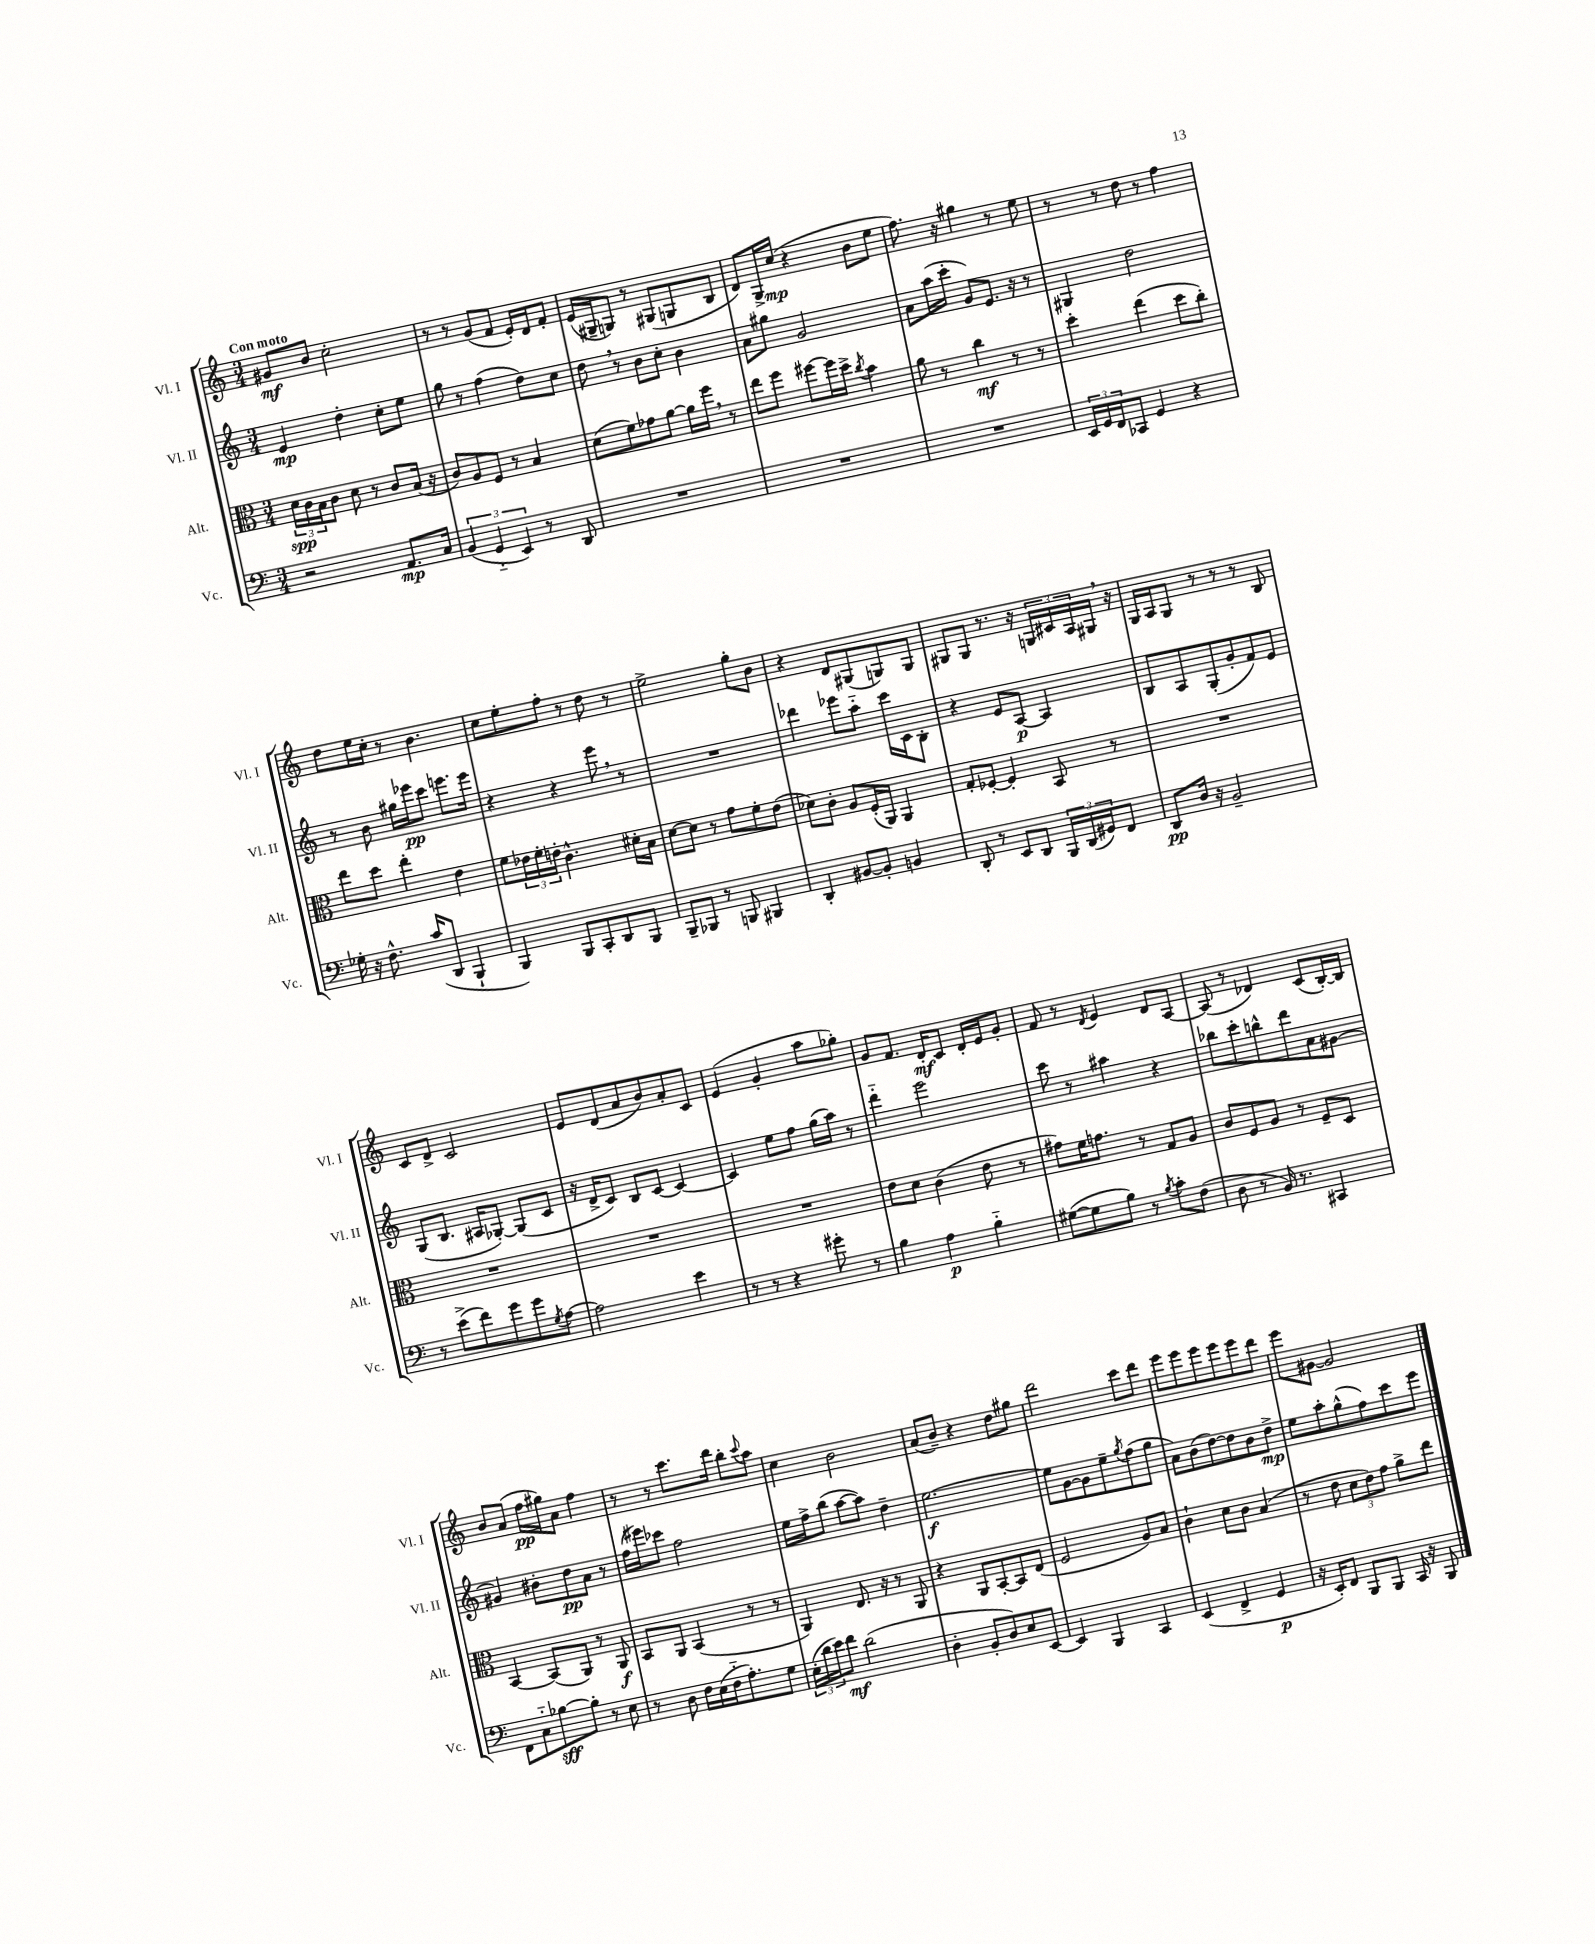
<<
\new StaffGroup <<
\new Staff = "s0" \with { instrumentName = "Vl. I" shortInstrumentName = "Vl. I" } {
    \clef treble \key c \major \numericTimeSignature \time 3/4 \tempo "Con moto"
    gis'8\mf b'8 c''2-. |
    r8 r8 g'8( f'8 e'16-.) d'16 f'8-. |
    e'16( gis16-- g8) r8 gis8( g8 b8 |
    d'8) g16-> c''16\mp( r4 b'8 e''8 |
    f''8.) r16 gis''4 r8 e''8 |
    r8 r8 d''8 r8 f''4 |
    d''8 e''16 c''16-. r8 b'4. |
    c''8 e''8-. f''8-. r8 d''8 r8 |
    e''2-> g''8-. b'8 |
    r4 d'8 gis8( g8) g8 |
    gis8 gis8 r8. r16 \tuplet 3/2 { g16 cis'16 a16 } gis16 \breathe r16 |
    g16 a16 g8 r8 r8 r8 b8 |
    c'8 d'8-> c'2 |
    e'8 d'8( a'8 b'8) a'8-. c'8 |
    e'4( g'4-. a''8 ges''8-.) |
    g'8 f'8. d'16-.\mf c'8 d'16-. e'16 g'8-. |
    f'8 r8 \acciaccatura { d'8 } e'4 d'8 a8~ |
    a8( r8 des'4) c'8( b16~-.) b16 |
    b'8 a'8( f''16\pp gis''16) a'8 f''4 |
    r8 r8 c'''8. d'''16 b''8-. \appoggiatura { c'''8 } a''8 |
    c''4 b'2 |
    a'8( b'8--) r4 d''8 gis''8 |
    d'''2 c'''8 d'''8 |
    e'''8 e'''8 e'''8 e'''8 e'''8 d'''8 |
    e'''8 gis'8~ gis'2 \bar "|." |
}
\new Staff = "s1" \with { instrumentName = "Vl. II" shortInstrumentName = "Vl. II" } {
    \clef treble \key c \major \numericTimeSignature \time 3/4
    e'4\mp d''4-. c''8-. e''8 |
    g''8 r8 f''4( d''8) c''8 |
    d''8 \breathe r8 b'8 c''8-. b'4 |
    a'8 gis''8 g'2 |
    a'8 a''16( c'''16-. g'8) e'8. r16 r8 |
    gis4 d''2 |
    r8 b'8 gis''16 ees'''16\pp c'''8 e'''8. e'''16 |
    r4 r4 e'''8 \breathe r8 |
    R2. |
    des'''4 ees'''8 a''8-_ c'''16 c'16 b8-. |
    r4 e'8 a8~\p a4 |
    b8 a8 g8-.( g'8-. f'8) e'8 |
    g8( b8. ais16 ges8~-.) ges8( c'8 |
    r16 d'16-> c'8) b8 c'8~ c'4~ |
    c'4 e''8 f''8 g''16( a''16) r8 |
    d'''4-_ e'''2 |
    c'''8 r8 ais''4 r4 |
    bes''8 c'''8-. b''8-^ d'''8 a'8 gis'8~ |
    gis'4 bis'8-. d''8\pp a'8 r8 |
    f''16( eis'''16) ces'''8 f''2 |
    e''16 f''16-> b''8( a''8~ a''8) d''4-- |
    e''2.~\f |
    e''8 g'8~ g'8 e''8-- \acciaccatura { g''8 } f''8( g''8 |
    a'8) b'8( d''8~) d''8 b'8 d''8->\mp |
    e''8 a''8-. g''8-^( f''8) c'''8 e'''8 \bar "|." |
}
\new Staff = "s2" \with { instrumentName = "Alt." shortInstrumentName = "Alt." } {
    \clef alto \key c \major \numericTimeSignature \time 3/4
    \tuplet 3/2 { d'16\spp c'16 b16 } c'8 d'8 r8 c'8 b16( r16 |
    c'8) a8 f8 r8 b4 |
    d'8( f'8) ges'8 a'8~ a'16 f''16 \breathe r8 |
    e''8 f''8 fis''8~ fis''16 d''16-> \acciaccatura { c''8 } b'4 |
    a'8 r8 c''4\mf r8 r8 |
    d''4-. e''4( d''8 c''8-.) |
    e''8 d''8 e''4-. e'4 |
    f'8 \tuplet 3/2 { ees'16 f'16-. e'16-. } c'4.-^ dis'16-. b16 |
    d'8~ d'8 r8 g'8 f'8-. e'8( |
    des'8) c'8-. a8 f16-.( a,16) a,4 |
    g8-. fes8~-. fes4-. b,8 r8 |
    R2. |
    R2. |
    R2. |
    R2. |
    e'8 d'8 c'4( e'8 r8 |
    gis'8) f'16 g'8. r8 g8 a8 |
    c'8 f8 a8 r8 f8-- d8 |
    b,4~ b,8( a,8) r8 a,8\f |
    b,8 a,8 b,4( r8 r8 |
    a,4) e8. r16 r8 a,8 |
    r4 a,8 b,8~-. b,8 e8( |
    f2 a8) b8 |
    c'4-! d'8 c'8 b4( |
    r8 e'8 \tuplet 3/2 { d'8 e'8) g'8 } a'8-> e''8 \bar "|." |
}
\new Staff = "s3" \with { instrumentName = "Vc." shortInstrumentName = "Vc." } {
    \clef bass \key c \major \numericTimeSignature \time 3/4
    r2 a,8.\mp c16 |
    \tuplet 3/2 { b,4( g,4-_ e,4) } r8 d,8 |
    R2. |
    R2. |
    R2. |
    \tuplet 3/2 { e,16 g,16 f,16 } ces,8 g,4 r4 |
    ges16-. r16 f8.-^ c'16( d,8 b,,4-! |
    b,,4) b,,8 c,8-. d,8 b,,8 |
    b,,8-- bes,,8 r8 b,,8 bis,,4 |
    d,4-. bis,8~ bis,8-. b,4 |
    d,8-. r8 e,8 d,8 \tuplet 3/2 { b,,16 d,16( gis,16) } f,8 |
    d,8\pp d16 r16 b,2-- |
    r8 e'8->( f'8) g'8 g'8 \acciaccatura { g8 } a8~ |
    a2 e'4 |
    r8 r8 r4 gis'8-. r8 |
    b4 a4\p b4-_ |
    gis8~( gis8 b8) r8 \acciaccatura { b8 } c'8-. f8( |
    d8 r8 b,16) r8. cis,4 |
    f,8 c8-_ bes8~\sff bes8-. r8 e8 |
    r8 d8 f16 e16( f16-_ a8.-.) g8 |
    \tuplet 3/2 { e16-.( d'16 e'16) } f'8\mf d'2( |
    d4-. b,8-. d8) e8 e,8~ |
    e,4 b,,4 c,4 |
    e,4( f,4-> g,4\p |
    r16 e,16-.) f,8 b,,8 b,,8 c,16 r16 b,,8 \bar "|." |
}
>>
>>
\layout { \context { \Score \remove "Bar_number_engraver" } }
